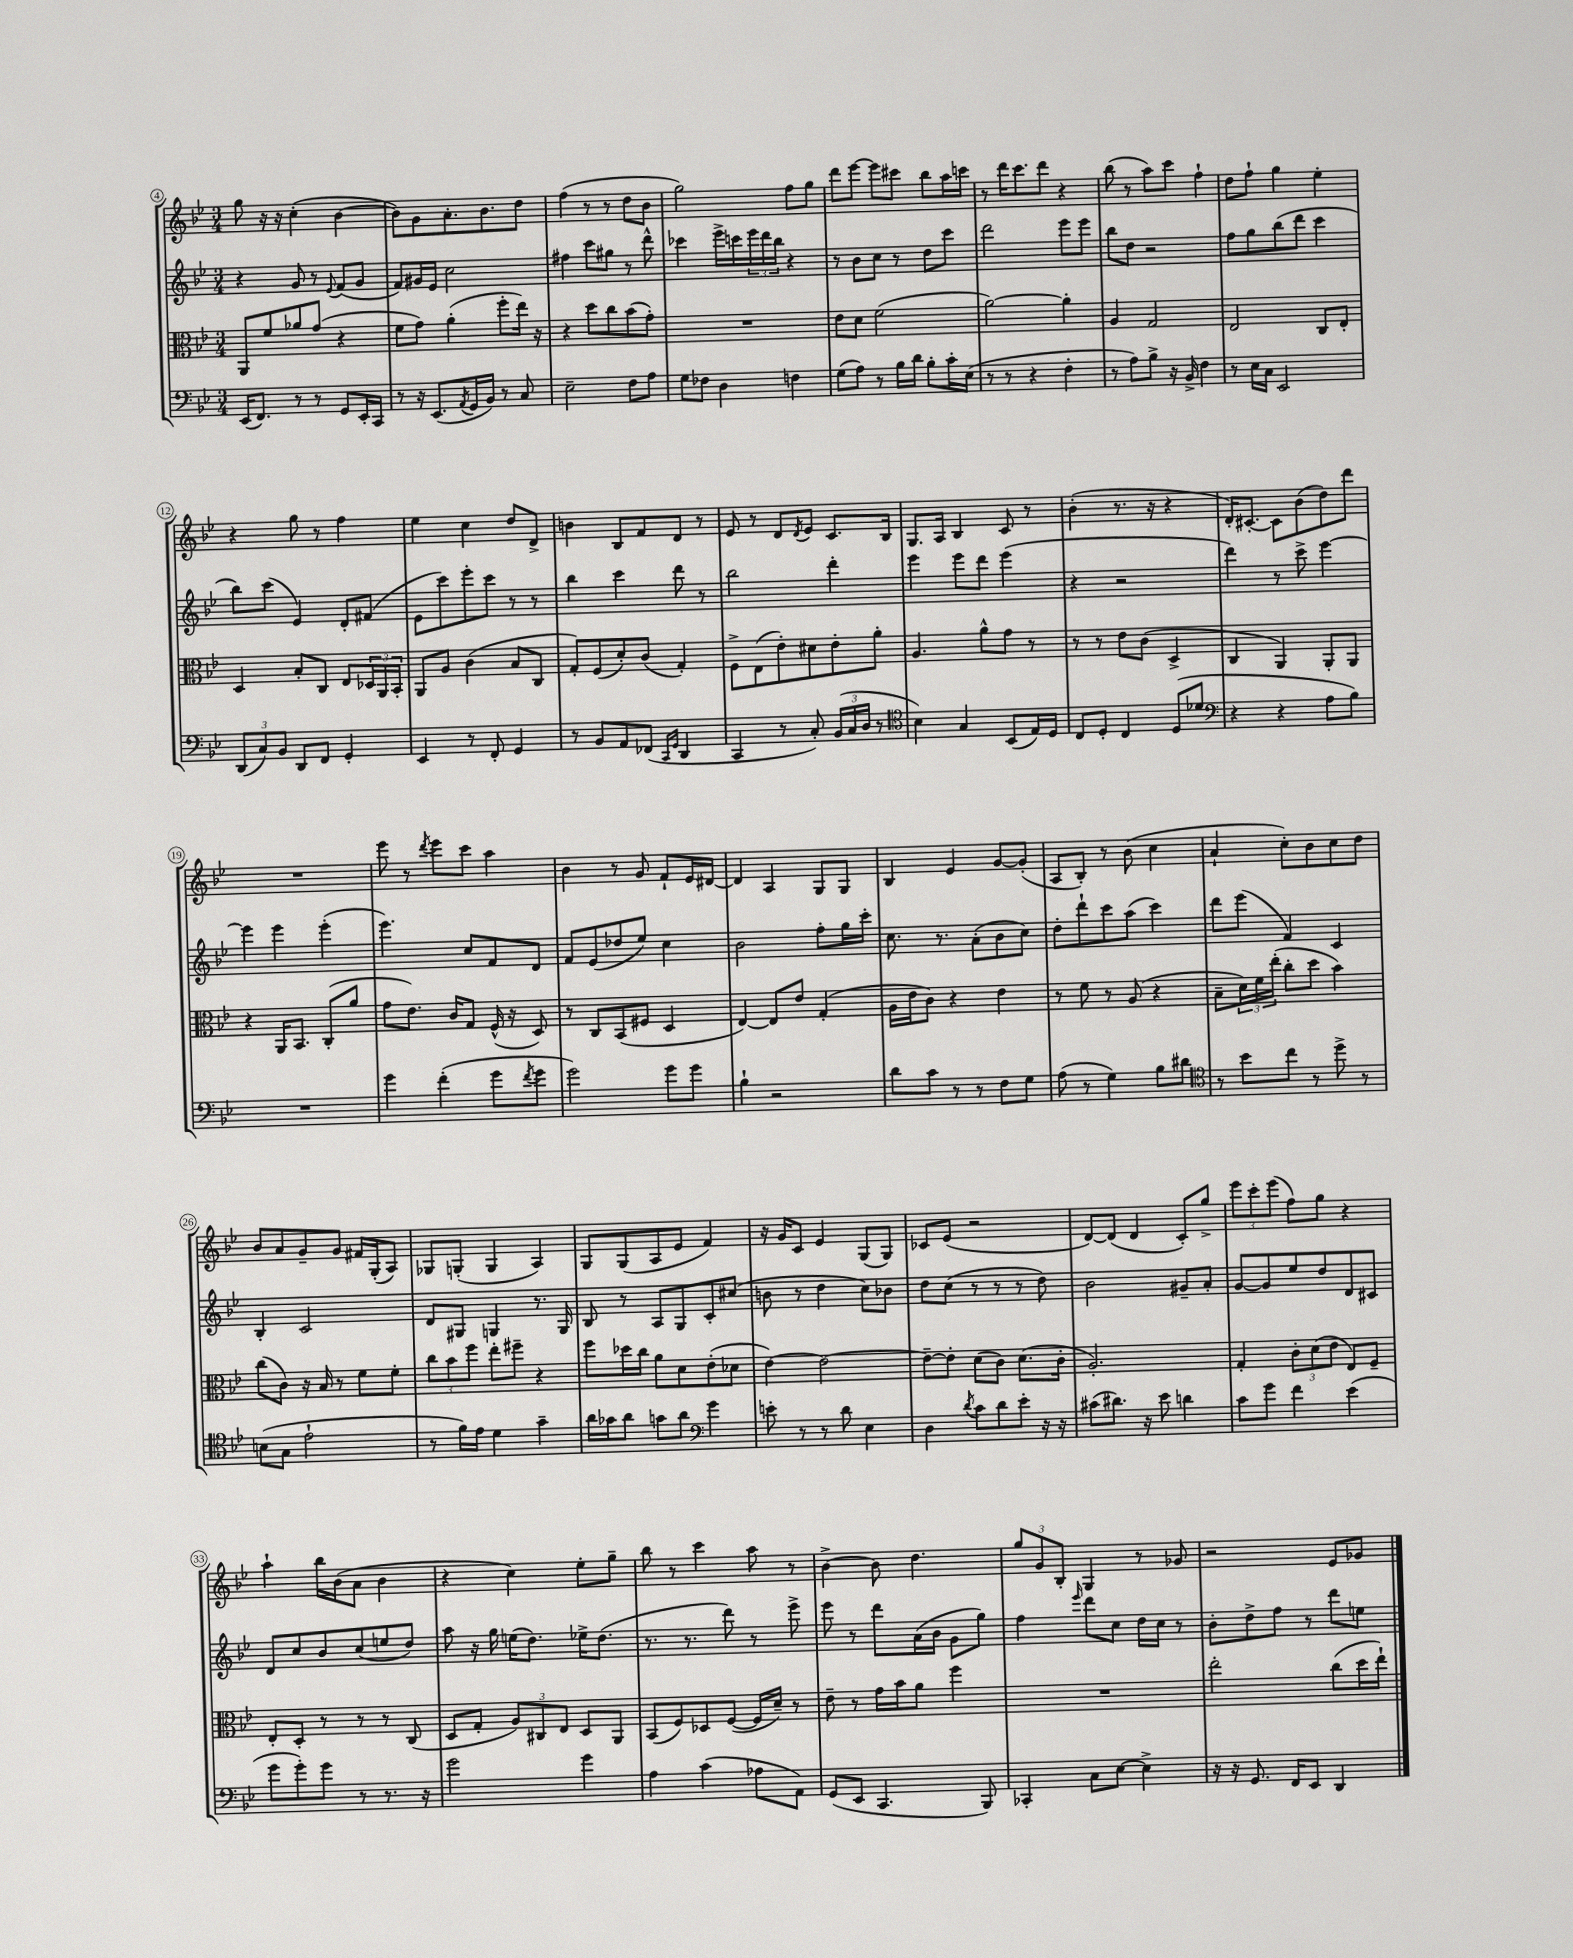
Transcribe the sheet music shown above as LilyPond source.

<<
\new StaffGroup <<
\new Staff = "s0" {
    \clef treble \key bes \major \numericTimeSignature \time 3/4
    g''8 r16 r16 c''4-.( bes'4~ |
    bes'8) g'8 a'8.-. bes'8. d''8 |
    f''4( r8 r8 d''8 bes'8 |
    g''2) f''8 g''8 |
    d'''8 ees'''8~ ees'''8 cis'''8 bes''8 a''16 c'''16 |
    r8 d'''16 c'''8. d'''8 r4 |
    bes''8( r8 a''8) c'''8 f''4-! |
    d''8 f''8-! g''4 ees''4-. |
    r4 g''8 r8 f''4 |
    ees''4 c''4 d''8 d'8-> |
    b'4 bes8 f'8 d'8 r8 |
    ees'8 r8 d'8 \acciaccatura { d'8 } ees'8 c'8. bes16 |
    g8. a16 bes4 c'8 r8 |
    bes'4-.( r8. r16 r4 |
    d'16-.) cis'8.~-. cis'8 bes'8( d''8) d'''8 |
    R2. |
    ees'''8 r8 \acciaccatura { d'''8 } ees'''8 c'''8 a''4 |
    bes'4 r8 g'8 f'8-! ees'16 dis'16~ |
    dis'4 a4 g8 g8 |
    bes4 ees'4 g'8~ g'8-.( |
    a8 bes8-.) r8 bes'8( c''4 |
    a'4-! c''8-.) bes'8 c''8 d''8 |
    bes'8 a'8 g'8-- g'8 fis'16 g16-.( a8) |
    ges8 g8-.( g4 a4) |
    g8 g8( a8 ees'8 f'4) |
    r16 g'16 c'8 ees'4 g8( g8) |
    ces'8 ees'8( r2 |
    d'8~) d'8( d'4 c'8-.) g''8-> |
    \tuplet 3/2 { ees'''8 c'''8-. ees'''8( } f''8) g''8 r4 |
    a''4-! bes''16 bes'16( a'8 bes'4 |
    r4 c''4) ees''8-. g''8-- |
    bes''8 r8 c'''4 a''8 r8 |
    bes'4~-> bes'8 d''4. |
    \tuplet 3/2 { g''8 g'8 bes8-. } g4 r8 ges'8 |
    r2 ees'8 ges'8 \bar "|." |
}
\new Staff = "s1" {
    \clef treble \key bes \major \numericTimeSignature \time 3/4
    r4 g'8 r8 \appoggiatura { ees'8 } f'8( g'8 |
    f'8) gis'16 ees'16 c''2 |
    fis''4 c'''8 gis''8 r8 d'''8-^ |
    ces'''4 ees'''16-> c'''16 \tuplet 3/2 { ees'''16 d'''16 bes''16 } r4 |
    r8 bes'8 c''8 r8 d''8 c'''8 |
    d'''2 ees'''8 ees'''8 |
    bes''8 d''8 r2 |
    f''8 g''8 bes''8( d'''8 c'''4 |
    bes''8) c'''8( ees'4) d'8-. fis'8( |
    ees'8 c'''8) ees'''8-. c'''8 r8 r8 |
    bes''4 c'''4 d'''8 r8 |
    bes''2 d'''4-. |
    ees'''4 ees'''8 d'''8 ees'''4( |
    r4 r2 |
    d'''4) r8 c'''8-> ees'''4~ |
    ees'''4 ees'''4 ees'''4-.( |
    ees'''4.) c''8 f'8 d'8 |
    f'8 ees'8( des''8 ees''8) c''4 |
    bes'2 f''8-. g''16 c'''16-. |
    c''8. r8. a'8-.( bes'8 c''8) |
    d''8-. d'''8-! c'''8 a''8( c'''4) |
    d'''8 ees'''8( f'4) c'4 |
    bes4-. c'2 |
    d'8 gis8 g4 r8. g16 |
    bes8 r8 a8 g8 c'8-. cis''8( |
    b'8 r8 d''4 c''8) bes'8 |
    d''8 c''8( r8 r8 r8 d''8) |
    bes'2 gis'8-- a'8-. |
    g'8~ g'8 ees''8 d''8 d'8 cis'8 |
    d'8 c''8 bes'8 c''8( e''8 d''8) |
    a''8 r16 g''16 e''16( d''8.) ees''16-> d''8.( |
    r8. r8. d'''8) r8 ees'''8-> |
    ees'''8 r8 d'''8 a'16( bes'16 g'8 g''8) |
    f''4 \grace { ees'''16 } d'''8 c''8 d''16 c''16 r8 |
    bes'8-. d''8-> f''8 r8 d'''8 e''8 \bar "|." |
}
\new Staff = "s2" {
    \clef alto \key bes \major \numericTimeSignature \time 3/4
    a,8 f'8 aes'8 g'8( r4 |
    f'8 g'8) a'4-.( f''8-. ees''16) r16 |
    r4 d''8 c''8 bes'8( g'8-.) |
    R2. |
    ees'8 d'8 f'2( |
    a'2~) a'4-. |
    a4 g2 |
    ees2 c8 ees8-. |
    d4 bes8-. c8 ees8 \tuplet 3/2 { des16 a,16 bes,16-. } |
    a,8 a8 c'4( bes8 c8 |
    g8-.) f8( d'8-.) c'8( g4-.) |
    f8-> ees8( ees'8-.) dis'8 ees'8-. a'8-. |
    a4. a'8-^ g'8 r8 |
    r8 r8 ees'8 c'8( d4-> |
    c4 a,4) a,8-. a,8 |
    r4 a,16 bes,8. c8-.( a'8 |
    g'8 ees'8.) c'16 g8 f16-^( r16 d8) |
    r8 c8 bes,8( fis8 d4 |
    ees4~) ees8 ees'8 g4-.( |
    a16 ees'16 c'8) r4 ees'4 |
    r8 f'8 r8 a8( r4 |
    bes8-- \tuplet 3/2 { d'16) f'16 ees''16-.( } c''8-. d''8 bes'4) |
    c''8( c'8) r16 bes16 r8 f'8 f'8-. |
    \tuplet 3/2 { c''8 bes'8 f''8 } ees''8-. fis''8-- r4 |
    f''8 des''16 c''16 a'8 d'8 ees'8-.( des'8 |
    ees'4~) ees'2~ |
    ees'8~-- ees'8-. d'8( c'8) d'8.( c'16-. |
    a2.-.) |
    g4-. \tuplet 3/2 { c'8-. d'8( ees'8 } ees8) f8-- |
    ees8-. d8-. r8 r8 r8 c8( |
    d8 g8-. \tuplet 3/2 { a8) cis8 ees8 } d8 a,8 |
    bes,8( f8) des8 f8~( f16 d'16--) r8 |
    ees'8-- r8 g'16 bes'16 a'8 f''4 |
    R2. |
    ees''2-. c''8( d''16 ees''16-!) \bar "|." |
}
\new Staff = "s3" {
    \clef bass \key bes \major \numericTimeSignature \time 3/4
    ees,16( f,8.) r8 r8 g,8 ees,16-. c,16 |
    r8 r16 ees,8.( \acciaccatura { a,8 } g,16 bes,16) r8 c8 |
    ees2-- f8 a8 |
    g8 fes8 d4 f4 |
    g8( a8) r8 bes16 d'16 bes8-. c'16-. ees16( |
    r8 r8 r4 f4-. |
    r8 a8) bes8-> r16 bes,16-> f4 |
    r8 ees16 c16 ees,2 |
    \tuplet 3/2 { d,8( c8) bes,8 } d,8 f,8 g,4-. |
    ees,4 r8 f,8-. g,4 |
    r8 bes,8 a,8 fes,8( \grace { c,16 g,16 } d,4 |
    c,4 r8 c8-.) \tuplet 3/2 { bes,16( c16 d16 } r8 |
    \clef tenor bes4) g4 bes,8( ees16) d16 |
    c8 d8-. c4 d8( des'8 |
    \clef bass r4 r4 a8 bes8) |
    R2. |
    g'4 f'4-.( g'8 \acciaccatura { f'8 } g'8 |
    g'2) g'8 g'8 |
    bes4-! r2 |
    d'8 c'8 r8 r8 f8 g8 |
    a8( r8 g4) bes8 dis'8 |
    \clef tenor r8 bes'8 c''8 r8 d''8-> r8 |
    b8( g8 ees'2-! |
    r8 f'16) ees'16 d'4 g'4-- |
    a'16 ges'16 a'8 g'8 a'8 \clef bass g'4 |
    e'8-. r8 r8 d'8 ees4 |
    d4 \acciaccatura { d'8 } c'8 d'8 ees'8-. r16 r16 |
    cis'8( dis'8.) r16 ees'8 d'4 |
    c'8 g'8 f'4 ees'4( |
    g'8 g'8-.) g'8 r8 r8. r16 |
    g'2 g'4 |
    a4 c'4( aes8 a,8) |
    g,8( ees,8 c,4. bes,,8) |
    ces,4-. c8 ees8~ ees4-> |
    r16 r16 g,8. f,16 ees,8 d,4 \bar "|." |
}
>>
>>
\layout { \context { \Score currentBarNumber = #4 \override BarNumber.stencil = #(make-stencil-circler 0.1 0.3 ly:text-interface::print) } }
